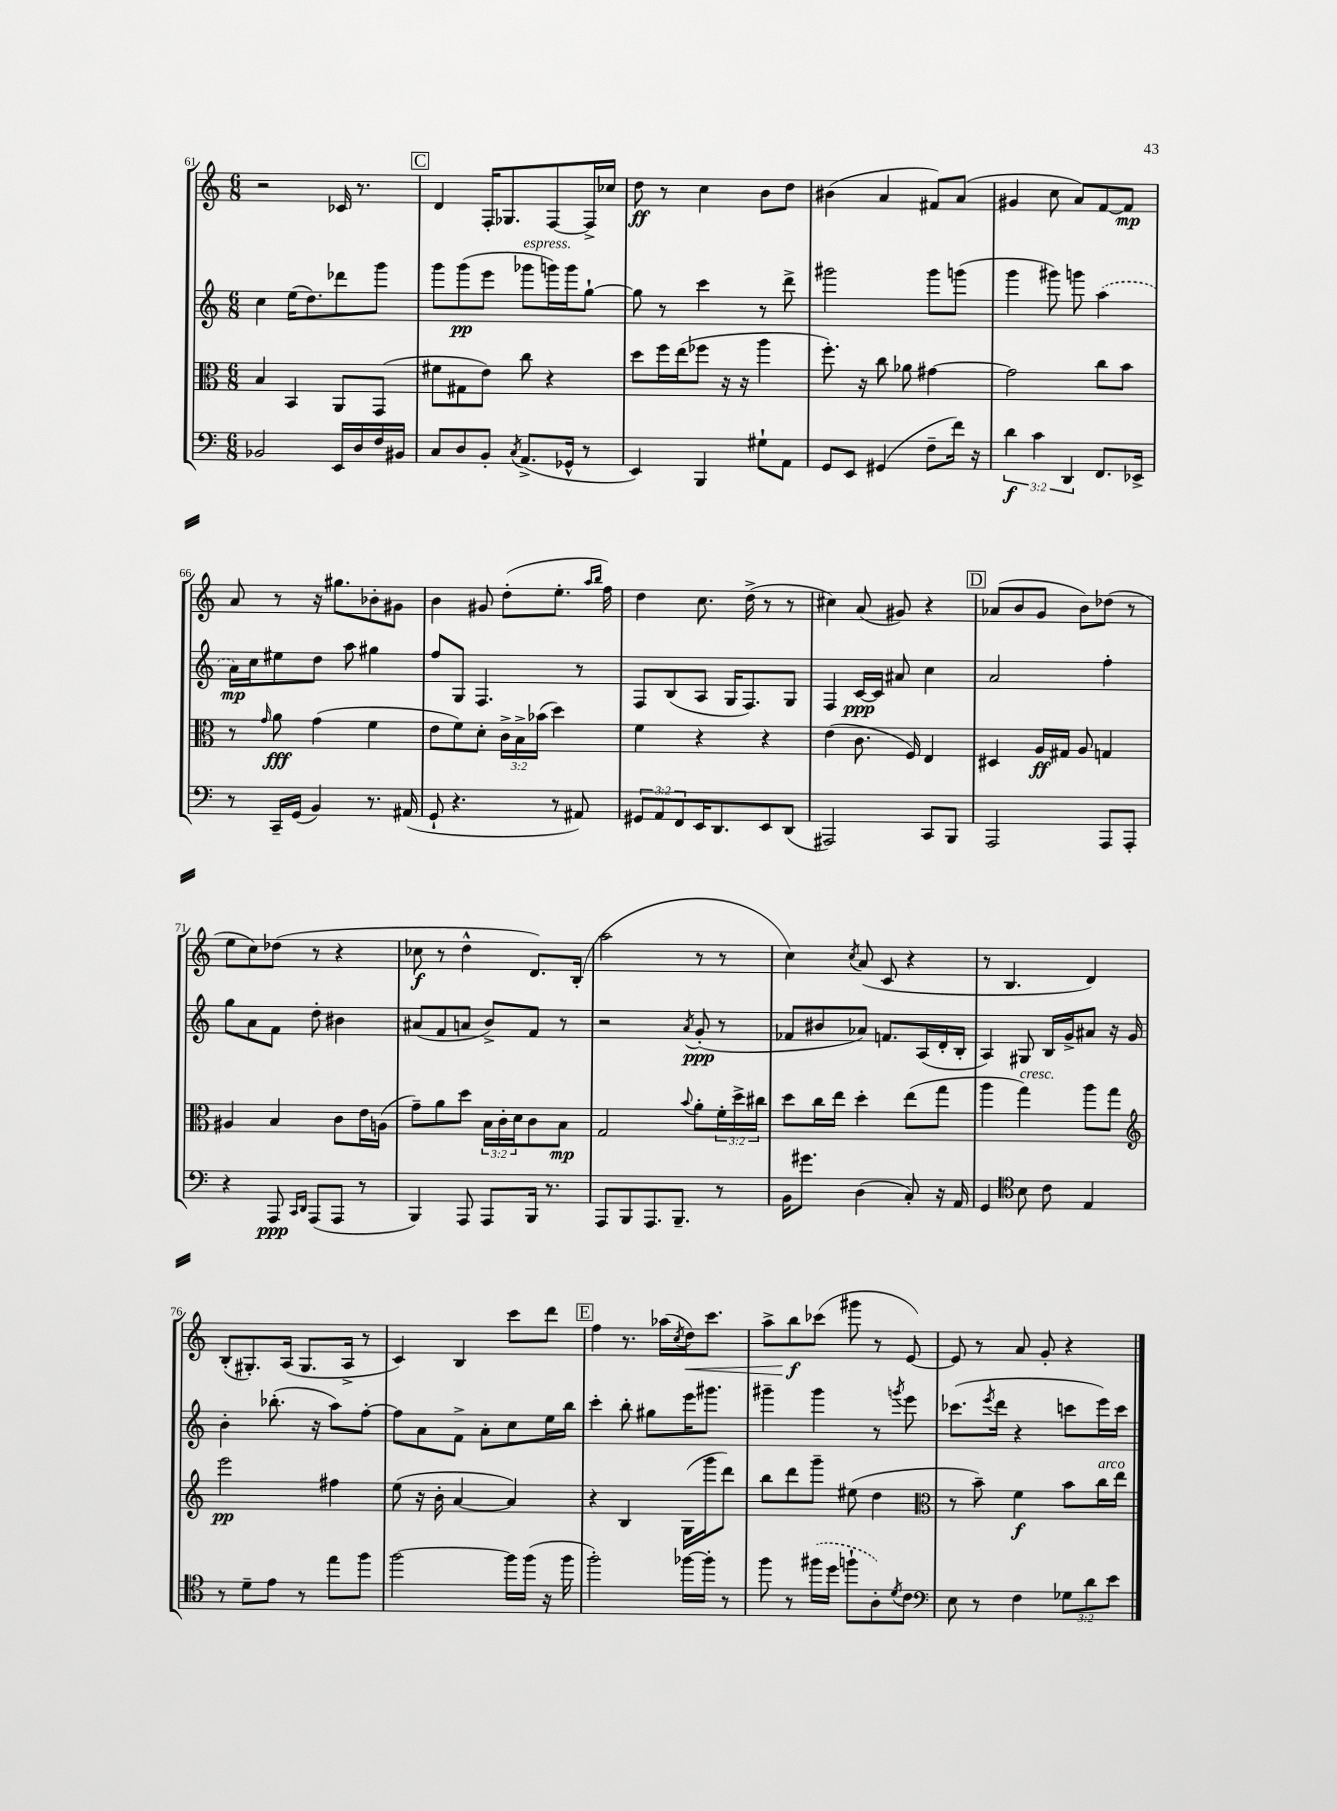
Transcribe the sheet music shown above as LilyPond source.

<<
\new StaffGroup <<
\new Staff = "s0" {
    \clef treble \key c \major \numericTimeSignature \time 6/8
    r2 ces'16 r8. |
    \mark \markup { \box "C" } d'4 f16-. ges8. f8~ f16-> ces''16 |
    d''8\ff r8 c''4 b'8 d''8 |
    bis'4( a'4 fis'8) a'8( |
    gis'4 c''8 a'8) f'8~ f'8\mp |
    a'8 r8 r16 gis''8. bes'8-. gis'8 |
    b'4 gis'8 d''8-.( e''8.-. \grace { a''16 b''16 } f''16) |
    d''4 c''8. d''16->( r8 r8 |
    cis''4) a'8( gis'8) r4 |
    \mark \markup { \box "D" } aes'8( b'8 g'8 b'8) des''8( r8 |
    e''8 c''8) des''8( r8 r4 |
    ces''8\f r8 d''4-^ d'8.) b16-.( |
    a''2 r8 r8 |
    c''4) \acciaccatura { c''8 } a'8( c'8 r4 |
    r8 b4. d'4) |
    b8-.( gis8.-.) a16( gis8. a16-> r8 |
    c'4) b4 c'''8 d'''8 |
    \mark \markup { \box "E" } f''4 r8. aes''16( \acciaccatura { c''8 } d''16\<) c'''8. |
    a''8-> b''8\f\! ces'''8( gis'''8 r8 e'8~) |
    e'8 r8 a'8 g'8-. r4 \bar "|." |
}
\new Staff = "s1" {
    \clef treble \key c \major \numericTimeSignature \time 6/8
    c''4 e''16( d''8.) des'''8 g'''8 |
    \mark \markup { \box "C" } g'''8 g'''8\pp( e'''8 ges'''8^\markup { \italic "espress." } g'''16) g'''16 g''8~-! |
    g''8 r8 c'''4 r8 d'''8-> |
    gis'''2 gis'''8 g'''8( |
    g'''4 gis'''8) g'''8 \once \slurDashed a''4( |
    a'16\mp) c''16 eis''8 d''8 a''8 gis''4 |
    f''8 g8 f4. r8 |
    f8 b8( a8 g16 f8.) g8 |
    f4 c'16~\ppp c'16 ais'8 c''4 |
    \mark \markup { \box "D" } a'2 f''4-. |
    g''8 a'8 f'8 d''8-. bis'4 |
    ais'8( f'8 a'8 b'8->) f'8 r8 |
    r2 \acciaccatura { a'8 } g'8-.\ppp( r8 |
    fes'8 bis'8 aes'8) f'8. a16( d'16-. b16-. |
    a4) gis8 b16 g'16-> ais'8 r16 g'16 |
    b'4-. bes''8.-.( r16 a''8) f''8~-. |
    f''8 a'8 f'8-> a'8-. c''8 e''16 b''16 |
    \mark \markup { \box "E" } c'''4-. b''8-. gis''8 e'''16 gis'''8. |
    gis'''4-- gis'''4 r8 \acciaccatura { g'''8 } e'''8 |
    ces'''8.( \acciaccatura { e'''8 } d'''16 r4 c'''8 e'''16) c'''16 \bar "|." |
}
\new Staff = "s2" {
    \clef alto \key c \major \numericTimeSignature \time 6/8 \override Staff.TupletNumber.text = #tuplet-number::calc-fraction-text
    b4 b,4 a,8 g,8( |
    \mark \markup { \box "C" } fis'8 gis8 e'8) c''8 r4 |
    d''8 f''16 e''16( fes''8 r16 r16 a''4 |
    f''8.-.) r16 c''8 aes'8 gis'4~ |
    gis'2 c''8 b'8 |
    r8 \grace { g'16 } a'8\fff g'4( f'4 |
    e'8 f'8) d'8-. \tuplet 3/2 { c'16-> b16-> bes'16( } d''4) |
    f'4 r4 r4 |
    e'4( c'8. f16) e4 |
    \mark \markup { \box "D" } dis4 a16\ff gis16 a8 g4 |
    ais4 b4 c'8 e'16 a16( |
    g'8--) a'8 d''8 \tuplet 3/2 { b16 c'16-. d'16 } c'8 b8\mp |
    g2 \appoggiatura { b'8 } a'8-. \tuplet 3/2 { f'16-. d''16-> cis''16 } |
    d''8 c''16 e''16 d''4-. e''8( g''8 |
    a''4 g''4^\markup { \italic "cresc." }) a''8 g''8 |
    \clef treble e'''2\pp fis''4 |
    e''8( r16 b'16-. a'4~ a'4) |
    \mark \markup { \box "E" } r4 b4 g16( g'''16 d'''8) |
    b''8 d'''8 g'''8-- eis''8( d''4 |
    \clef alto r8 b'8--) f'4\f b'8 c''16^\markup { \italic "arco" } e''16 \bar "|." |
}
\new Staff = "s3" {
    \clef bass \key c \major \numericTimeSignature \time 6/8 \override Staff.TupletNumber.text = #tuplet-number::calc-fraction-text
    bes,2 e,16 d16 f16 bis,16 |
    \mark \markup { \box "C" } c8 d8 b,8-. \acciaccatura { c8 } a,8.->( ges,16-^ r8 |
    e,4) b,,4 gis8-! a,8 |
    g,8 e,8 gis,4( f8-- f'16) r16 |
    \tuplet 3/2 { d'4\f c'4 d,4 } f,8. ees,16-> |
    r8 c,16-- g,16( b,4) r8. ais,16( |
    g,8-! r4. r8 ais,8) |
    \tuplet 3/2 { gis,8 a,8 f,8 } e,16 d,8. e,8 d,8( |
    ais,,2) c,8 b,,8 |
    \mark \markup { \box "D" } a,,2 a,,8 a,,8-. |
    r4 a,,8\ppp \grace { c,16 d,16 } a,,8( a,,8 r8 |
    b,,4) a,,8 a,,8 b,,16 r8. |
    a,,8 b,,8 a,,8. b,,8.-- r8 |
    b,16 gis'8. d4( c8-.) r16 a,16 |
    g,4 \clef tenor b8 c'8 e4 |
    r8 d'8-- e'8 r8 e''8 f''8 |
    f''2~ f''16 f''16( r16 f''16 |
    \mark \markup { \box "E" } f''2-.) fes''16~ fes''16-. r8 |
    f''8 r8 \once \slurDashed fis''16( d''16 f''8-! a8-.) \acciaccatura { d'8 } c'8 |
    \clef bass e8 r8 f4 \tuplet 3/2 { ges8 d'8 e'8 } \bar "|." |
}
>>
>>
\layout { \context { \Score currentBarNumber = #61 } }
